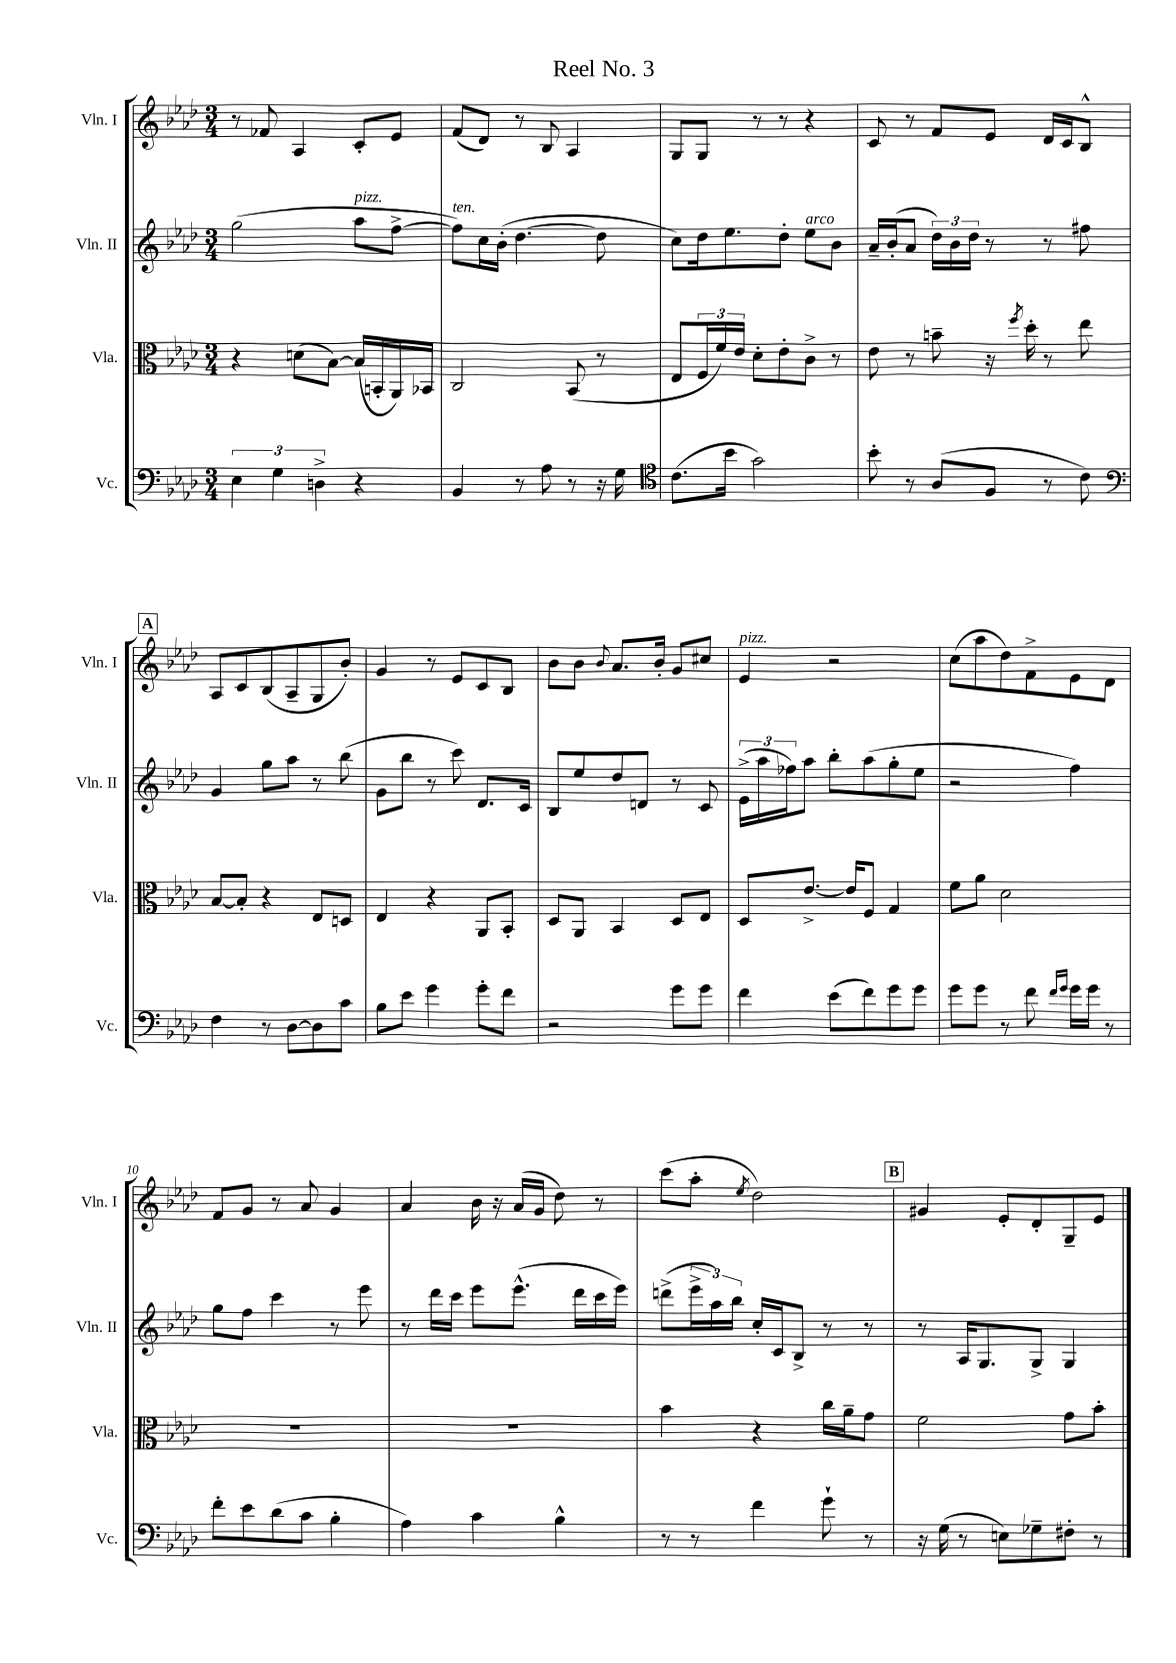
\header { title = "Reel No. 3" }
<<
\new StaffGroup <<
\new Staff = "s0" \with { instrumentName = "Vln. I" shortInstrumentName = "Vln. I" } {
    \clef treble \key aes \major \numericTimeSignature \time 3/4
    r8 fes'8 aes4 c'8-. ees'8 |
    f'8( des'8) r8 bes8 aes4 |
    g8 g8 r8 r8 r4 |
    c'8 r8 f'8 ees'8 des'16 c'16 bes8-^ |
    \mark \markup { \box "A" } aes8 c'8 bes8( aes8-- g8 bes'8-.) |
    g'4 r8 ees'8 c'8 bes8 |
    bes'8 bes'8 \appoggiatura { bes'8 } aes'8. bes'16-. g'8 cis''8 |
    ees'4^\markup { \italic "pizz." } r2 |
    c''8( aes''8 des''8) f'8-> ees'8 des'8 |
    f'8 g'8 r8 aes'8 g'4 |
    aes'4 bes'16 r16 aes'16( g'16 des''8) r8 |
    c'''8( aes''8-. \acciaccatura { ees''8 } des''2) |
    \mark \markup { \box "B" } gis'4 ees'8-. des'8-. g8-- ees'8 \bar "|." |
}
\new Staff = "s1" \with { instrumentName = "Vln. II" shortInstrumentName = "Vln. II" } {
    \clef treble \key aes \major \numericTimeSignature \time 3/4
    g''2( aes''8^\markup { \italic "pizz." } f''8~-> |
    f''8^\markup { \italic "ten." }) c''16 bes'16-.( des''4.~ des''8 |
    c''8) des''16 ees''8. des''8-. ees''8^\markup { \italic "arco" } bes'8 |
    aes'16-- bes'16-.( aes'8 \tuplet 3/2 { des''16) bes'16 des''16 } r8 r8 fis''8 |
    \mark \markup { \box "A" } g'4 g''8 aes''8 r8 bes''8( |
    g'8 bes''8 r8 c'''8) des'8. c'16 |
    bes8 ees''8 des''8 d'8 r8 c'8 |
    \tuplet 3/2 { ees'16->( aes''16 fes''16) } aes''8 bes''8-. aes''8( g''8-. ees''8 |
    r2 f''4) |
    g''8 f''8 c'''4 r8 ees'''8 |
    r8 des'''16 c'''16 ees'''8 ees'''8.-^( des'''16 c'''16 ees'''16) |
    d'''8->( \tuplet 3/2 { ees'''16-> aes''16) bes''16 } c''16-. c'16 bes8-> r8 r8 |
    \mark \markup { \box "B" } r8 aes16 g8. g8-> g4 \bar "|." |
}
\new Staff = "s2" \with { instrumentName = "Vla." shortInstrumentName = "Vla." } {
    \clef alto \key aes \major \numericTimeSignature \time 3/4
    r4 d'8( bes8~) bes16( b,16-. aes,16) bes,16 |
    c2 bes,8( r8 |
    ees8 \tuplet 3/2 { f16 f'16) ees'16 } des'8-. ees'8-. c'8-> r8 |
    ees'8 r8 b'8-- r16 \acciaccatura { f''8 } des''16-. r8 ees''8 |
    \mark \markup { \box "A" } bes8~ bes8-. r4 ees8 d8 |
    ees4 r4 aes,8 bes,8-. |
    des8 aes,8 bes,4 des8 ees8 |
    des8 ees'8.~-> ees'16 f8 g4 |
    f'8 aes'8 des'2 |
    R2. |
    R2. |
    bes'4 r4 c''16 aes'16-- g'8 |
    \mark \markup { \box "B" } f'2 g'8 bes'8-. \bar "|." |
}
\new Staff = "s3" \with { instrumentName = "Vc." shortInstrumentName = "Vc." } {
    \clef bass \key aes \major \numericTimeSignature \time 3/4
    \tuplet 3/2 { ees4 g4 d4-> } r4 |
    bes,4 r8 aes8 r8 r16 g16 |
    \clef tenor c'8.( bes'16 g'2) |
    bes'8-. r8 aes8( f8 r8 c'8) |
    \mark \markup { \box "A" } \clef bass f4 r8 des8~ des8 c'8 |
    bes8 ees'8 g'4 g'8-. f'8 |
    r2 g'8 g'8 |
    f'4 ees'8( f'8) g'8 g'8 |
    g'8 g'8 r8 f'8 \grace { f'16 g'16 } g'16 g'16 r8 |
    f'8-. ees'8 des'8( c'8 bes4-. |
    aes4) c'4 bes4-^ |
    r8 r8 f'4 g'8-! r8 |
    \mark \markup { \box "B" } r16 g16( r8 e8) ges8-- fis8-. r8 \bar "|." |
}
>>
>>
